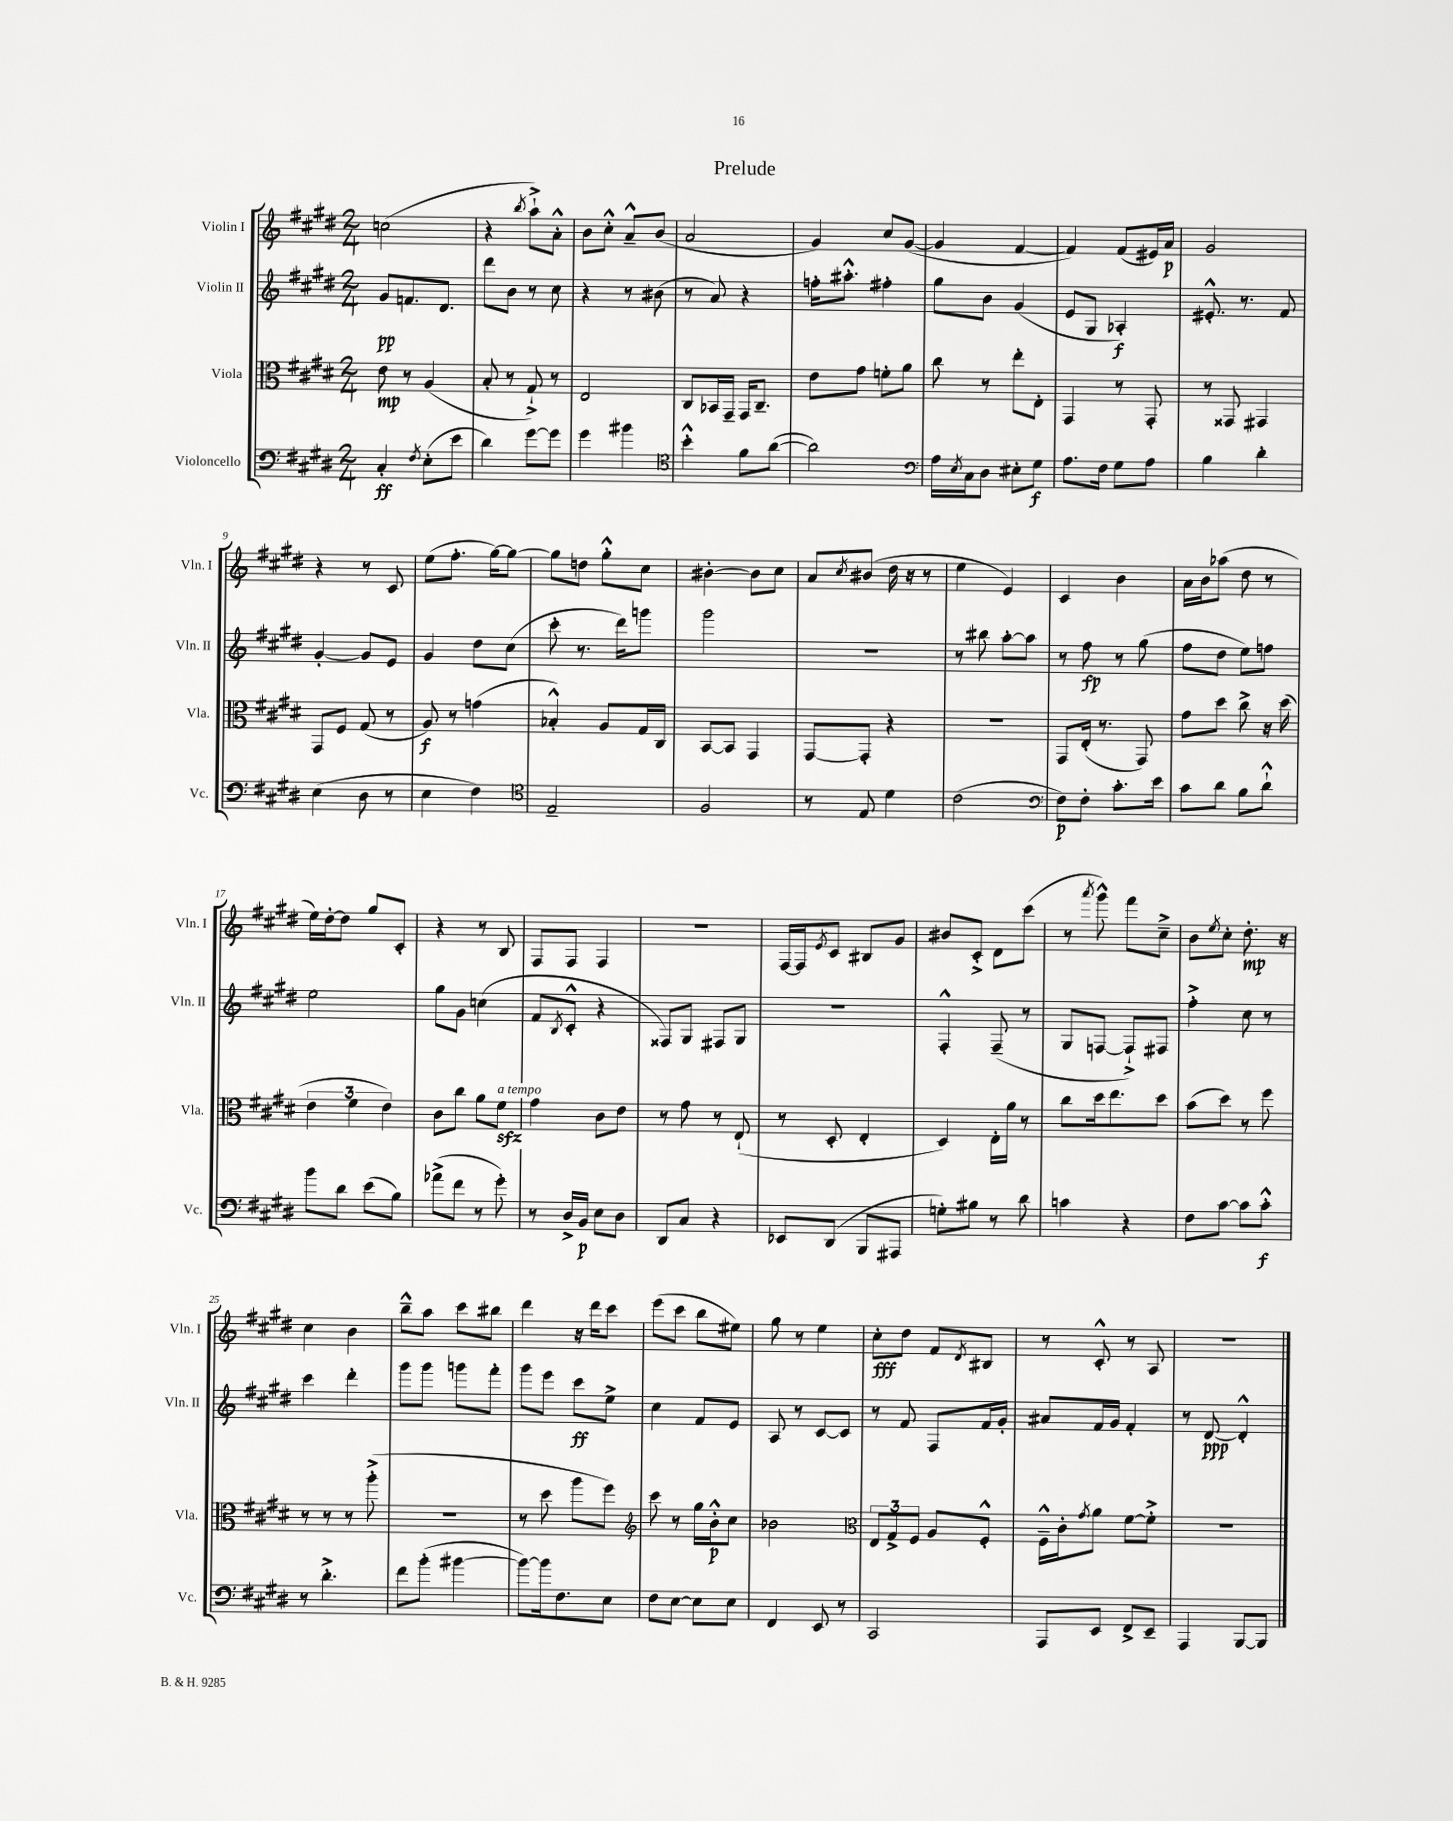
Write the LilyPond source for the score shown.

\header { title = "Prelude" }
<<
\new StaffGroup <<
\new Staff = "s0" \with { instrumentName = "Violin I" shortInstrumentName = "Vln. I" } {
    \clef treble \key e \major \numericTimeSignature \time 2/4
    c''2( |
    r4 \acciaccatura { b''8 } a''8-!->) a'8-.-^ |
    b'8 cis''8-.-^ a'8---^ b'8( |
    a'2 |
    gis'4) cis''8 gis'8~( |
    gis'4 fis'4~ |
    fis'4) fis'8( eis'16) a'16\p |
    gis'2 |
    r4 r8 cis'8 |
    e''8( fis''8.-. gis''16~) gis''8~ |
    gis''8 d''8 gis''8-.-^ cis''8 |
    bis'4~-. bis'8 cis''8 |
    a'8 \acciaccatura { cis''8 } bis'8( dis''16 r16 r8 |
    e''4 e'4) |
    cis'4 b'4 |
    a'16 b'16 aes''8( dis''8 r8 |
    e''16) dis''16~-. dis''8 gis''8 cis'8-. |
    r4 r8 b8 |
    fis8 fis8 fis4 |
    r2 |
    fis16~ fis16 \acciaccatura { e'8 } cis'8 bis8 gis'8 |
    bis'8 cis'8-.-> dis'8 cis'''8( |
    r8 \acciaccatura { a'''8 } gis'''8-^) fis'''8 cis''8---> |
    b'8 \acciaccatura { e''8 } cis''8-. dis''8.-.\mp r16 |
    cis''4 b'4 |
    b''8---^ a''8 cis'''8 bis''8 |
    dis'''4 r16 dis'''16 cis'''8 |
    e'''8( cis'''8 b''8 eis''8) |
    gis''8 r8 e''4 |
    cis''8-.\fff dis''8 fis'8 \acciaccatura { dis'8 } bis8 |
    r8 cis'8-.-^ r8 a8 |
    R2 \bar "|." |
}
\new Staff = "s1" \with { instrumentName = "Violin II" shortInstrumentName = "Vln. II" } {
    \clef treble \key e \major \numericTimeSignature \time 2/4
    gis'8\pp f'8. dis'8. |
    dis'''8 b'8 r8 cis''8 |
    r4 r8 bis'8( |
    r8 a'8) r4 |
    f''16-. ais''8.-.-^ fis''4-. |
    gis''8 b'8 gis'4( |
    e'8 gis8 aes4-.\f) |
    eis'8.-.-^ r8. fis'8 |
    gis'4~-. gis'8 e'8 |
    gis'4 dis''8 cis''8( |
    cis'''8-. r8. dis'''16) g'''8 |
    gis'''2 |
    R2 |
    r8 bis''8 a''8~-. a''8 |
    r8 fis''8\fp r8 gis''8( |
    fis''8 dis''8 e''8) f''8 |
    e''2 |
    gis''8 gis'8 c''4( |
    fis'8 \acciaccatura { b8 } cis'8-.-^ r4 |
    fisis8) gis8 fis8 gis8 |
    R2 |
    fis4-.-^ fis8--( r8 |
    gis8 f8~ f8-!->) fis8 |
    fis''4-.-> cis''8 r8 |
    cis'''4 dis'''4-. |
    gis'''8 gis'''8 g'''8 fis'''8-. |
    gis'''8 e'''8 cis'''8\ff e''8-> |
    cis''4 fis'8 e'8 |
    a8 r8 cis'8~ cis'8 |
    r8 fis'8 fis8 fis'16 gis'16-. |
    ais'8 fis'16 gis'16 fis'4-. |
    r8 dis'8~\ppp dis'4-.-^ \bar "|." |
}
\new Staff = "s2" \with { instrumentName = "Viola" shortInstrumentName = "Vla." } {
    \clef alto \key e \major \numericTimeSignature \time 2/4
    e'8\mp r8 a4( |
    b8-. r8 gis8-!->) r8 |
    e2 |
    cis8 bes,16 gis,16-- gis,16 cis8.-- |
    e'8 gis'8 f'8-. a'8 |
    cis''8 r8 e''8-. e8-. |
    gis,4 r8 gis,8-. |
    r8 gisis,8 gis,4 |
    gis,8 fis8 gis8( r8 |
    a8\f) r8 g'4( |
    bes4-.-^) a8 gis16 cis16 |
    b,8~ b,8 gis,4 |
    gis,8~ gis,8-. r4 |
    R2 |
    gis,8 e16-.( r8. gis,8) |
    gis'8 dis''8 cis''8-> r16 dis''16( |
    \tuplet 3/2 { e'4 fis'4 e'4) } |
    cis'8 cis''8 a'8 fis'8\sfz^\markup { \italic "a tempo" } |
    gis'4 cis'8 e'8 |
    r8 gis'8 r8 e8-!( |
    r8 dis8-. e4-. |
    dis4) e16-. a'16 r8 |
    cis''8 dis''16 e''8. dis''8 |
    b'8( dis''8) r8 fis''8 |
    r8 r8 r8 a''8-.->( |
    R2 |
    r8 dis''8 a''8 fis''8) |
    \clef treble cis'''8 r8 gis''16 b'16-.-^\p cis''8 |
    bes'2 |
    \clef alto \tuplet 3/2 { e8 gis8-> fis8 } a8 fis8-.-^ |
    fis16---^ cis'16-. \acciaccatura { gis'8 } a'8 fis'8~ fis'8-.-> |
    R2 \bar "|." |
}
\new Staff = "s3" \with { instrumentName = "Violoncello" shortInstrumentName = "Vc." } {
    \clef bass \key e \major \numericTimeSignature \time 2/4
    cis4-.\ff \acciaccatura { fis8 } e8-.( e'8 |
    dis'4) gis'8~ gis'8 |
    gis'4 bis'4 |
    \clef tenor b'4-.-^ fis'8 a'8~( |
    a'2) |
    \clef bass a16 \acciaccatura { e8 } cis16 dis8 eis8-. gis8\f |
    a8. fis16 gis8 a8 |
    b4 dis'4-. |
    e4( dis8 r8 |
    e4 fis4) |
    \clef tenor e2-- |
    fis2 |
    r8 e8 dis'4 |
    cis'2( |
    \clef bass fis8\p) fis8-. cis'8.-. e'16 |
    cis'8 dis'8 b8 dis'8-!-^ |
    b'8 dis'8 e'8( b8) |
    aes'8->( fis'8 r8 gis'8-.) |
    r8 dis16-> b,16\p e8 dis8 |
    dis,8 cis8 r4 |
    ees,8 dis,8( b,,8 ais,,8 |
    g8-.) bis8 r8 dis'8 |
    c'4 r4 |
    fis8 cis'8~ cis'8 cis'8-.-^\f |
    r8 dis'4.-.-> |
    fis'8 b'8-.( bis'4~ |
    bis'8~) bis'16 fis8. e8 |
    fis8 e8~ e8 e8 |
    fis,4 e,8 r8 |
    cis,2 |
    a,,8 e,8 fis,8-> e,8-- |
    a,,4 b,,8~ b,,8 \bar "|." |
}
>>
>>
